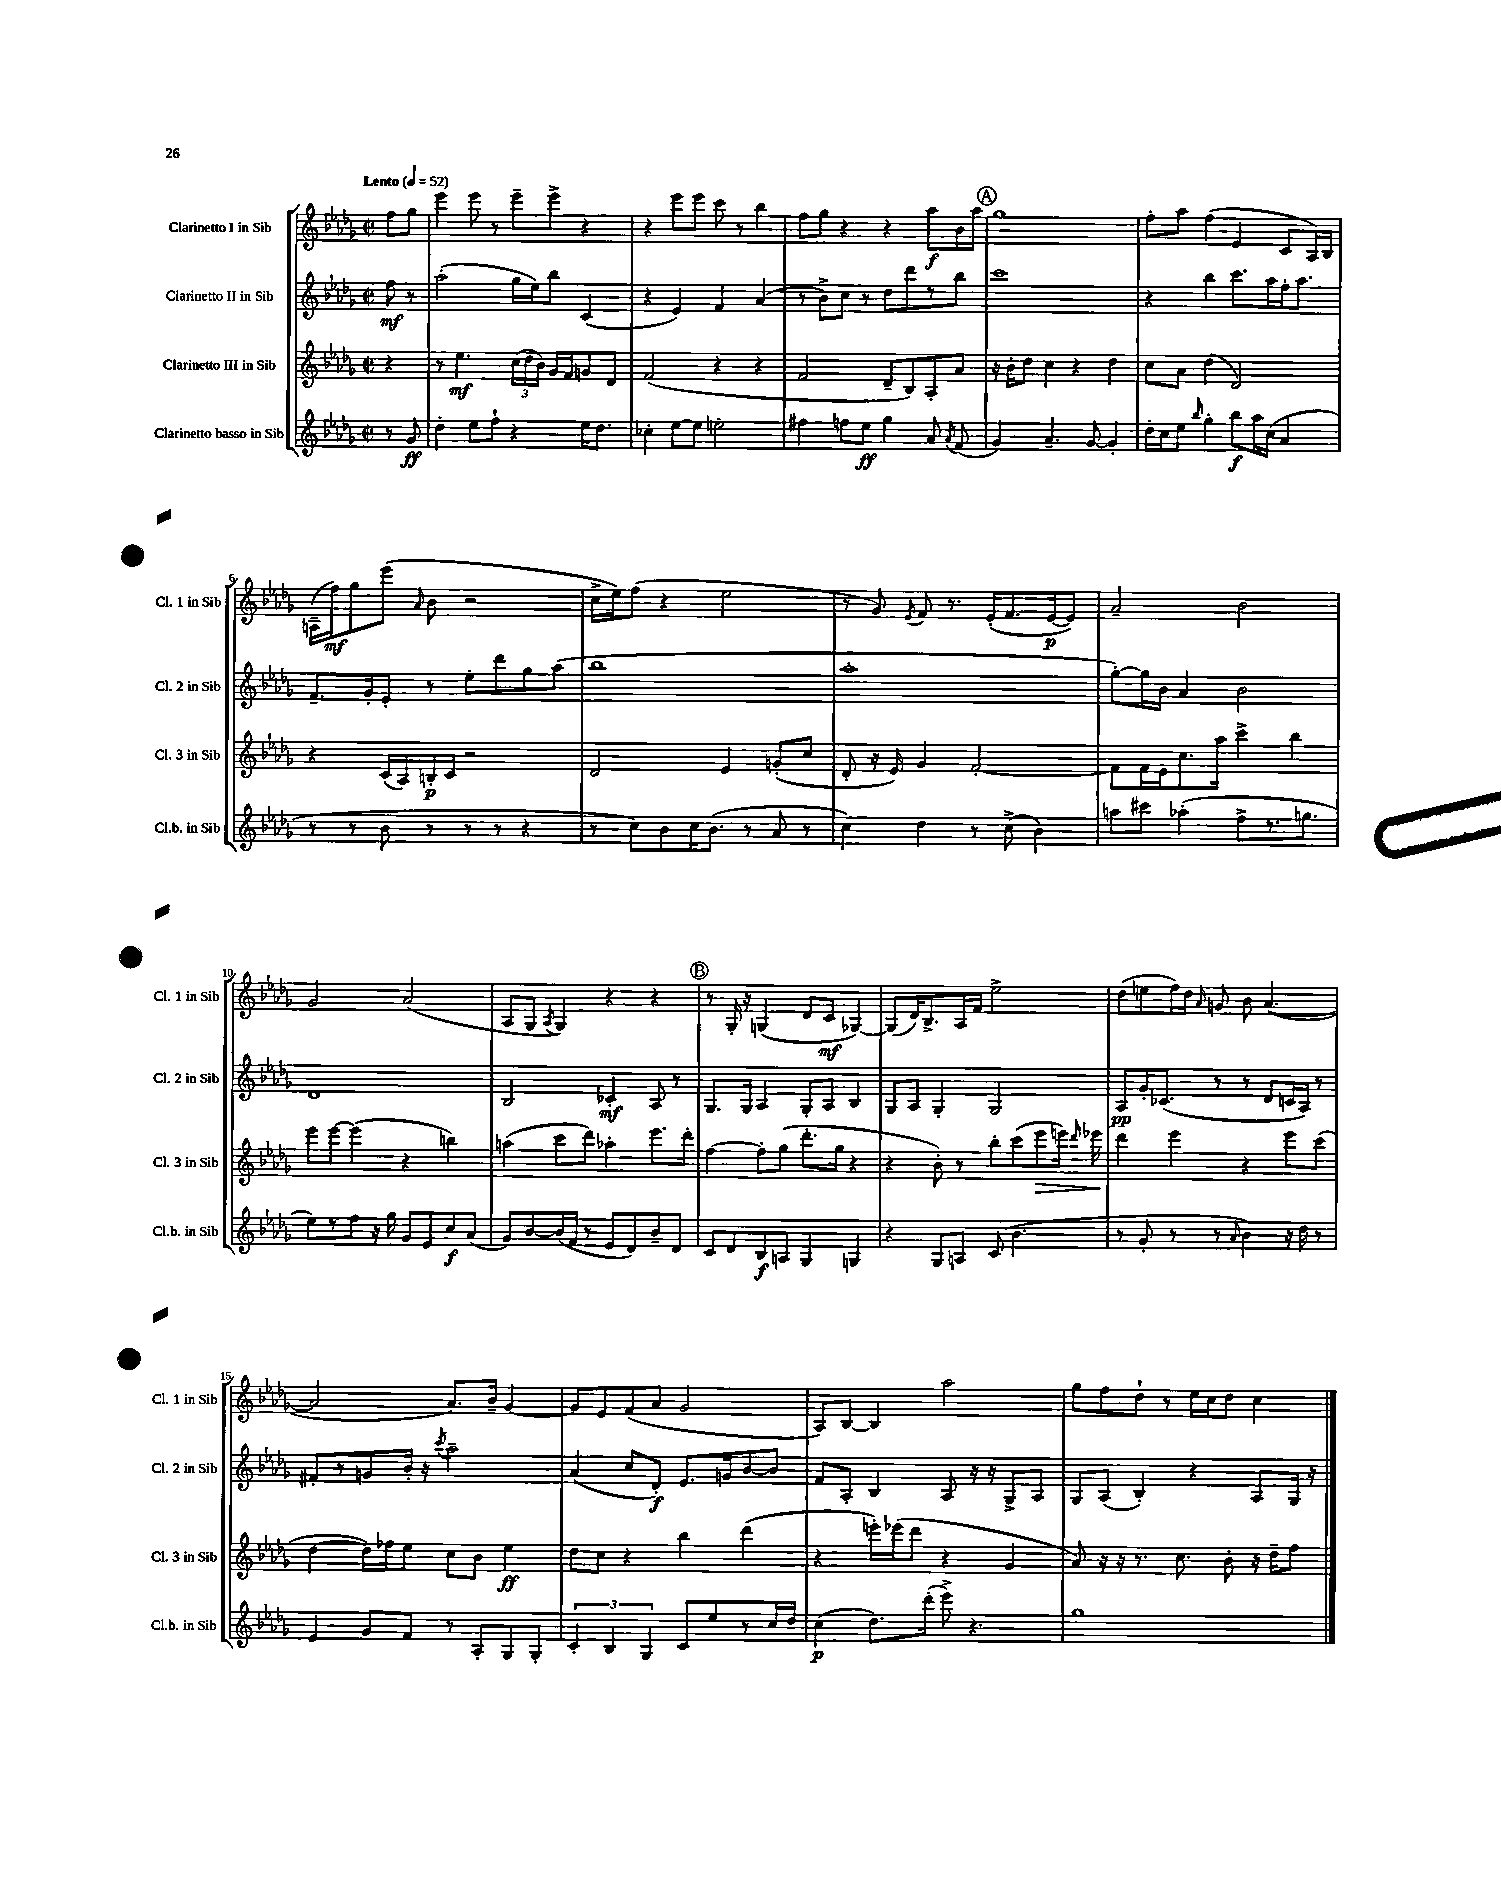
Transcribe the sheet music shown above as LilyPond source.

<<
\new StaffGroup <<
\new Staff = "s0" \with { instrumentName = "Clarinetto I in Sib" shortInstrumentName = "Cl. 1 in Sib" } {
    \clef treble \key des \major \defaultTimeSignature \time 2/2 \partial 4 \tempo "Lento" 4 = 52
    \autoBeamOff f''8[ ges''8] |
    ees'''4 ees'''8 r8 ees'''8[-- ees'''8]-> r4 |
    r4 ees'''8[ ees'''8] c'''8 r8 bes''4 |
    f''8[ ges''8] r4 r4 aes''8[\f bes'16 aes''16] |
    \mark \markup { \circle "A" } ges''1 |
    f''8[-. aes''8] f''4( ees'4 c'8[ aes16) bes16] |
    a16[--( f''16\mf) ges''8 ees'''8]( \grace { aes'16 } bes'8 r2 |
    c''16[-> ees''16) f''8]( r4 ees''2 |
    r8 ges'8) \acciaccatura { ees'8 } f'8 r8. ees'16[-.( f'8. ees'16~\p ees'8]) |
    aes'2-- bes'2 |
    ges'2 aes'2( |
    aes8[ ges8] \acciaccatura { aes8 } ges4) r4 r4 |
    \mark \markup { \circle "B" } r8 ges16-. r16 g4( des'8[ c'8]\mf ges4~) |
    ges8[( des'16) bes8.-> aes16 f'16] ees''2-> |
    des''8[( e''8 f''16) des''16] \grace { aes'16 } g'8 bes'8 aes'4.~( |
    aes'2 aes'8.[) bes'16]-- ges'4~ |
    ges'8[ ees'8 f'8( aes'8] ges'2 |
    aes8[) bes8]~ bes4 aes''2 |
    ges''8[ f''8 des''8]-! r8 ees''16[ c''16 des''8] c''4 \bar "|." |
}
\new Staff = "s1" \with { instrumentName = "Clarinetto II in Sib" shortInstrumentName = "Cl. 2 in Sib" } {
    \clef treble \key des \major \defaultTimeSignature \time 2/2 \partial 4
    \autoBeamOff f''8\mf r8 |
    aes''2-.( ges''16[ ees''16) bes''8] c'4( |
    r4 ees'4) f'4 aes'4( |
    r8 bes'8[->) c''8] r8 des''8[ des'''8 r8 bes''8] |
    \mark \markup { \circle "A" } c'''1 |
    r4 bes''4 c'''8.[ aes''16 f''16-. aes''8.] |
    f'8.[-- ges'16-. ees'8]-. r8 ees''8[-. des'''8 ges''8 aes''8]( |
    bes''1 |
    aes''1-. |
    ges''8[~-.) ges''16 bes'16] aes'4 bes'2 |
    des'1 |
    bes2 ces'4-.\mf aes8 r8 |
    \mark \markup { \circle "B" } ges8.[ ges16] aes4 ges8[-. aes8] bes4 |
    ges8[ aes8] ges4-. ges2 |
    aes8[\pp ges'16-. ces'8.]( r8 r8 des'8[ c'16 aes16]) r8 |
    fis'8[-. r8 g'8 bes'16]-. r16 \acciaccatura { c'''8 } aes''2-- |
    aes'4( c''8[ des'8]-.\f) ees'8.[ g'16 bes'8~ bes'8] |
    f'8[ aes8]-. bes4 aes8 r16 r16 ges8[-> aes8] |
    ges8[ aes8]( bes4-.) r4 aes8[ ges16] r16 \bar "|." |
}
\new Staff = "s2" \with { instrumentName = "Clarinetto III in Sib" shortInstrumentName = "Cl. 3 in Sib" } {
    \clef treble \key des \major \defaultTimeSignature \time 2/2 \partial 4
    \autoBeamOff r4 |
    r8 ees''4.\mf \tuplet 3/2 { c''16[( des''16 bes'16]) } ges'16[ f'16 g'8 des'8] |
    f'2( r4 r4 |
    f'2 des'8[-- bes8) aes8-. aes'8] |
    \mark \markup { \circle "A" } r16 bes'16[-. des''8] c''4 r4 des''4 |
    c''8[ aes'8] des''4( des'2) |
    r4 c'16[( aes16) b16-.\p c'16] r2 |
    des'2 ees'4 g'8[-.( c''8] |
    des'8-. r16 ees'16) ges'4 f'2~-. |
    f'8[ f'16 ees'16 c''8. aes''16] c'''4-> bes''4 |
    ees'''8[ ees'''8]~ ees'''4( r4 b''4) |
    a''4( c'''8[ des'''8]) aes''4-. ees'''8.[ des'''16]-. |
    \mark \markup { \circle "B" } f''4~ f''8[-. ges''8]( des'''8.[-. ges''16] r4 |
    r4 bes'8-.) r8 bes''8[-. c'''8( ees'''8\> e'''16]) \grace { des'''16 } ees'''16\! |
    des'''4 ees'''4 r4 ees'''8[ c'''8]( |
    des''4~ des''16[) fes''16 ees''8] c''8[ bes'8] ees''4\ff |
    des''8[ c''8] r4 bes''4 des'''4( |
    r4 e'''16[-.) ees'''16( des'''8] r4 ges'4 |
    aes'8) r16 r16 r8. c''8. bes'8-. r16 des''16[-- f''8] \bar "|." |
}
\new Staff = "s3" \with { instrumentName = "Clarinetto basso in Sib" shortInstrumentName = "Cl.b. in Sib" } {
    \clef treble \key des \major \defaultTimeSignature \time 2/2 \partial 4
    \autoBeamOff r8 ges'8\ff |
    des''4-. ees''8[ f''8]-! r4 ees''16[ des''8.] |
    ces''4-. ees''8[~ ees''8] e''2-. |
    fis''4 f''8[ ees''8]\ff ges''4 aes'8 \acciaccatura { aes'8 } f'8( |
    \mark \markup { \circle "A" } ges'4) aes'4.-- ges'8~ ges'4-. |
    des''16[-. c''16 ees''8] \grace { bes''16 } ges''4-. bes''8[\f aes''16 c''16]( aes'4 |
    r8 r8 bes'8 r8 r8 r8 r4 |
    r8 c''8[) bes'8 c''16 bes'8.]( r8 aes'8 r8 |
    c''4) des''4 r8 c''8->( bes'4) |
    a''8[ cis'''8] aes''4-.( f''8[-> r8. g''8.] |
    ees''8[) r8 f''8] r16 ges''16 ges'8[ ees'8 c''8\f aes'8]( |
    ges'8[) bes'8~ bes'16( f'16] r8 ees'8[ des'8) bes'8-- des'8] |
    \mark \markup { \circle "B" } c'8[ des'8 bes8\f a8] ges4 g4 |
    r4 ges8[ a8] c'8( bes'4. |
    r8 ges'8-. r8 r8 \grace { aes'16 } bes'4) r16 des''16 r8 |
    ees'4 ges'8[ f'8] r8 aes8[-. ges8 ges8]-. |
    \tuplet 3/2 { c'4-. bes4 ges4 } c'8[ ees''8 r8 c''16 des''16] |
    c''4\p( des''8.[) des'''16]-.( ees'''8->) r4. |
    ges''1 \bar "|." |
}
>>
>>
